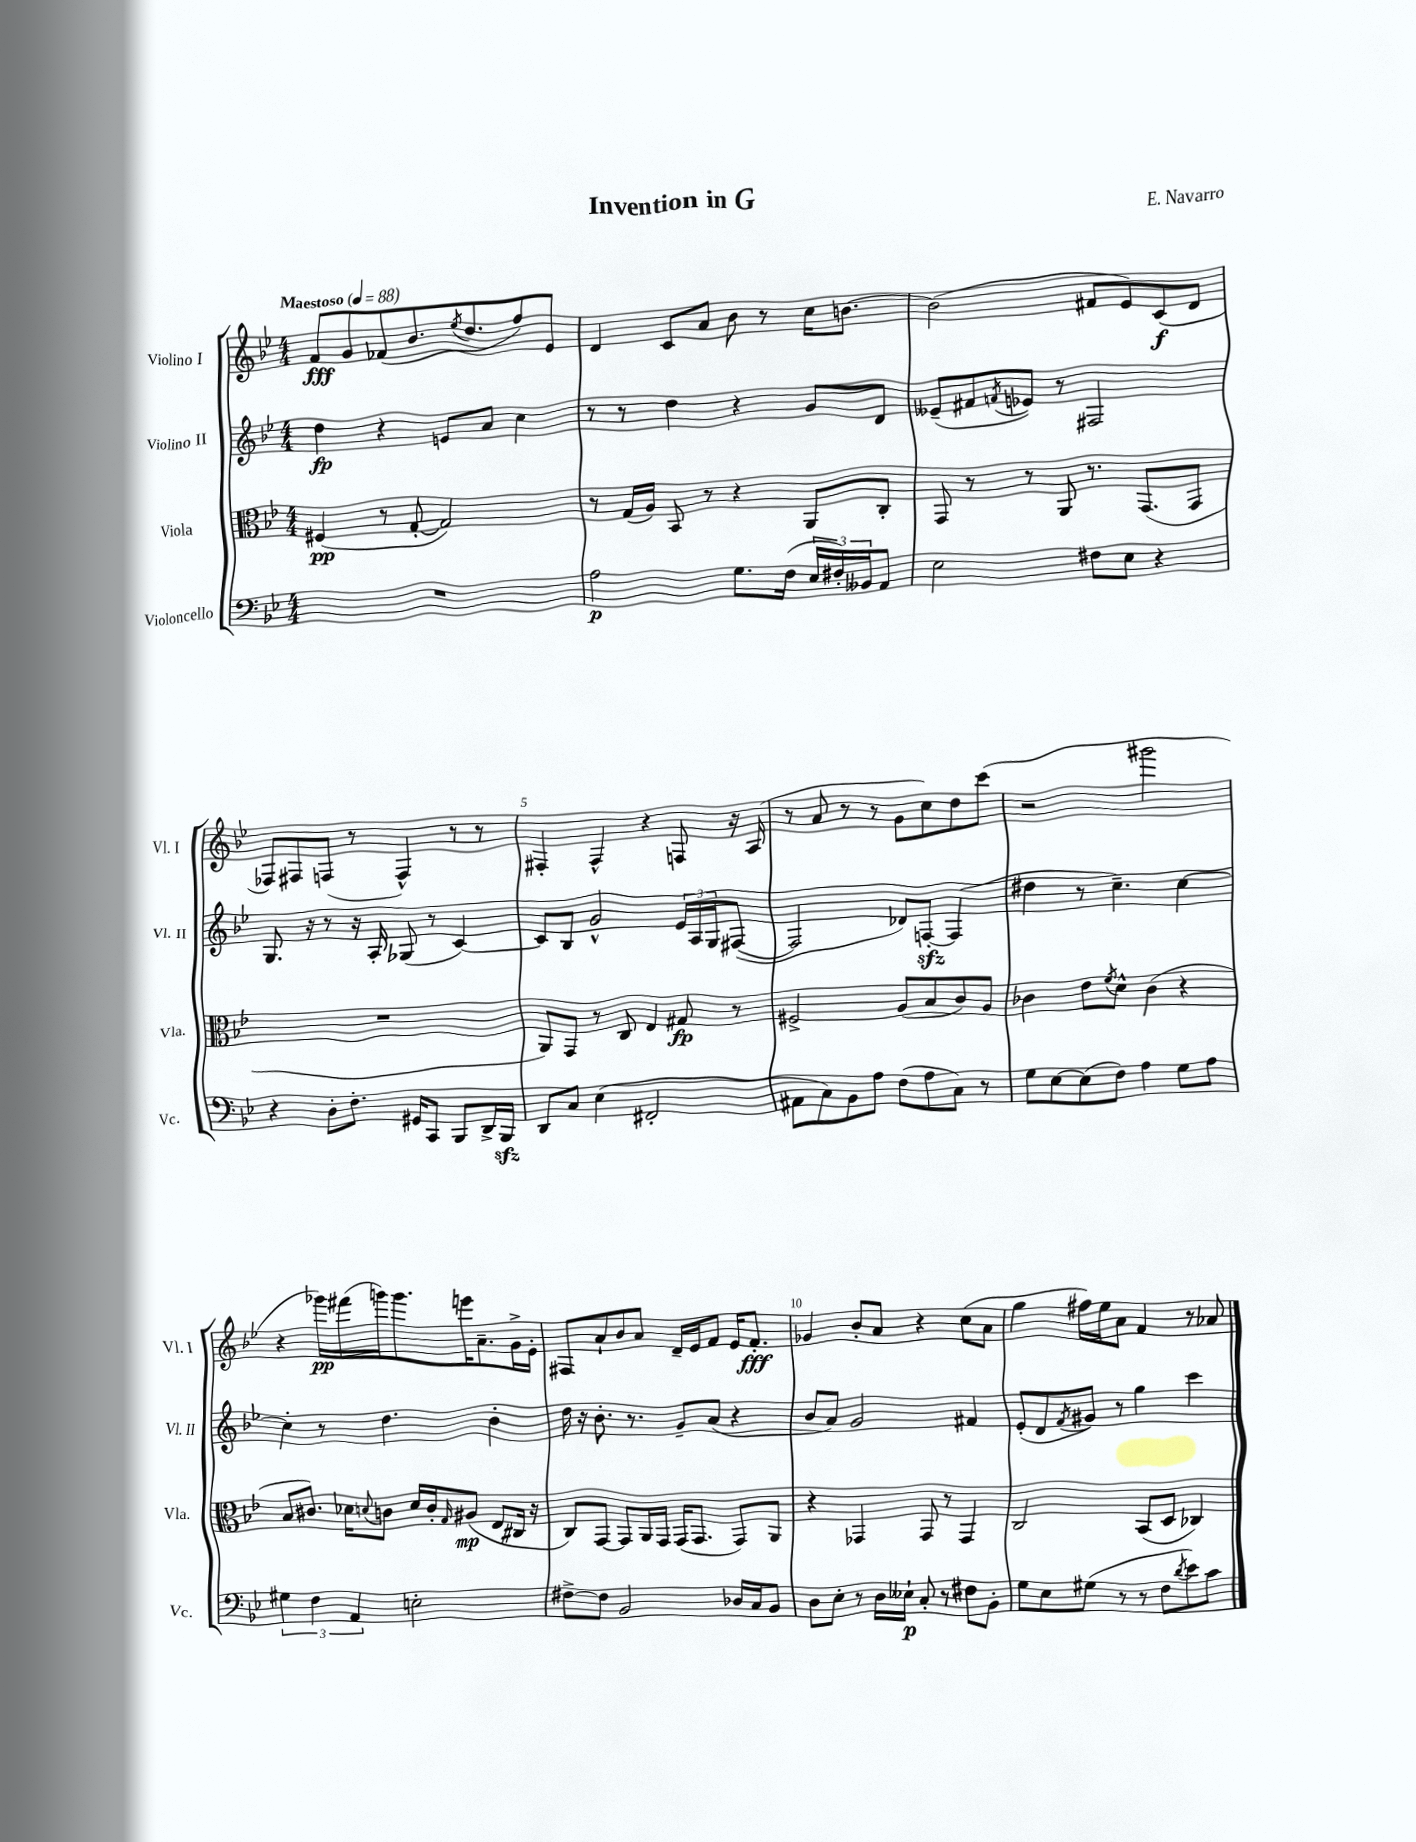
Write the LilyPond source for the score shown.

\header { title = "Invention in G" composer = "E. Navarro" }
<<
\new StaffGroup <<
\new Staff = "s0" \with { instrumentName = "Violino I" shortInstrumentName = "Vl. I" } {
    \clef treble \key bes \major \numericTimeSignature \time 4/4 \tempo "Maestoso" 4 = 88
    f'8\fff g'8 fes'8( bes'8. \acciaccatura { ees''8 } d''8. f''8) ees'8 |
    d'4 c'8 a'8 bes'8 r8 c''16 b'8.~ |
    b'2( fis'8 ees'8) c'8\f( d'8 |
    fes8) fis8 f8( r8 f4-^) r8 r8 |
    fis4-. fis4-^ r4 f8 r16 a16( |
    r8 a'8 r8 r8 g'8 c''8) d''8 c'''8( |
    r2 gis'''2 |
    r4 ges'''16\pp) fis'''16( g'''16) g'''8. e'''16 a'8.-- g'16-> ees'16-. |
    fis8 a'8-! bes'8 a'8 d'16-- ees'16 f'8 ees'16 f'8.-.\fff |
    ges'4 bes'8-. a'8 r4 c''8( a'8 |
    g''4 fis''16) ees''16 a'8 f'4 r8 aes'8 \bar "|." |
}
\new Staff = "s1" \with { instrumentName = "Violino II" shortInstrumentName = "Vl. II" } {
    \clef treble \key bes \major \numericTimeSignature \time 4/4
    d''4\fp r4 e'8 a'8 c''4 |
    r8 r8 d''4 r4 g'8 d'8 |
    eeses'8--( fis'8 \acciaccatura { f'8 } ees'8) r8 fis2 |
    g8. r16 r8 r16 a16-. ges8( r8 c'4~) |
    c'8 bes8 g'2-^ \tuplet 3/2 { ees'16 a16 g16 } fis8~( |
    fis2 des'8) f8~-.\sfz f4( |
    dis''4 r8 c''4.--) c''4~ |
    c''4-. r8 d''4. bes'4-. |
    d''16 r16 bes'8.-. r8. g'8-- a'8( r4 |
    bes'8 a'8) g'2 fis'4 |
    ees'8-.( d'8 \acciaccatura { f'8 } gis'8) r8 g''4 c'''4 \bar "|." |
}
\new Staff = "s2" \with { instrumentName = "Viola" shortInstrumentName = "Vla." } {
    \clef alto \key bes \major \numericTimeSignature \time 4/4
    fis4\pp( r8 g8~-. g2) |
    r8 g16( a16) bes,8 r8 r4 a,8 c8-. |
    g,8 r8 r8 a,8 r8. g,8.( g,8 |
    R1 |
    a,8) g,8 r8 c8 ees4 gis8\fp r8 |
    fis2-> a8( bes8 c'8) a8 |
    ces'4 ees'8 \acciaccatura { f'8 } d'8-^ ces'4( r4 |
    bes8 cis'8.) des'16 \appoggiatura { d'8 } c'8 d'16 c'16-. \grace { g16 } ais8\mp( ees8 cis16 r16 |
    c8) g,8~ g,8 a,16 g,16 g,16( g,8. g,8) a,8 |
    r4 ges,4 ges,8 r8 ges,4 |
    c2 bes,8( d8 ces4) \bar "|." |
}
\new Staff = "s3" \with { instrumentName = "Violoncello" shortInstrumentName = "Vc." } {
    \clef bass \key bes \major \numericTimeSignature \time 4/4
    R1 |
    a2\p g8. f16( \tuplet 3/2 { ees16 fis16-.) beses,16 } a,8 |
    ees2 fis8 ees8 r4 |
    r4 d8-. f8.-. gis,16 c,8 bes,,8 d,16-> bes,,16\sfz |
    d,8 c8 ees4( fis,2-. |
    ais,8 c8) bes,8 a8 f8( a8 c8) r8 |
    g8 ees8~ ees8( f8) a4 g8 a8 |
    \tuplet 3/2 { gis4 f4 a,4 } e2-. |
    fis8~-> fis8 bes,2 des16 c16 bes,8 |
    d8 ees8-. r8 d16 eeses16-!\p c8-. r8 fis8 bes,8-. |
    g8 ees8 gis8( r8 r8 f8 \acciaccatura { d'8 } ees'8) c'8 \bar "|." |
}
>>
>>
\layout { \context { \Score \override BarNumber.break-visibility = ##(#f #t #t) barNumberVisibility = #(every-nth-bar-number-visible 5) } }
